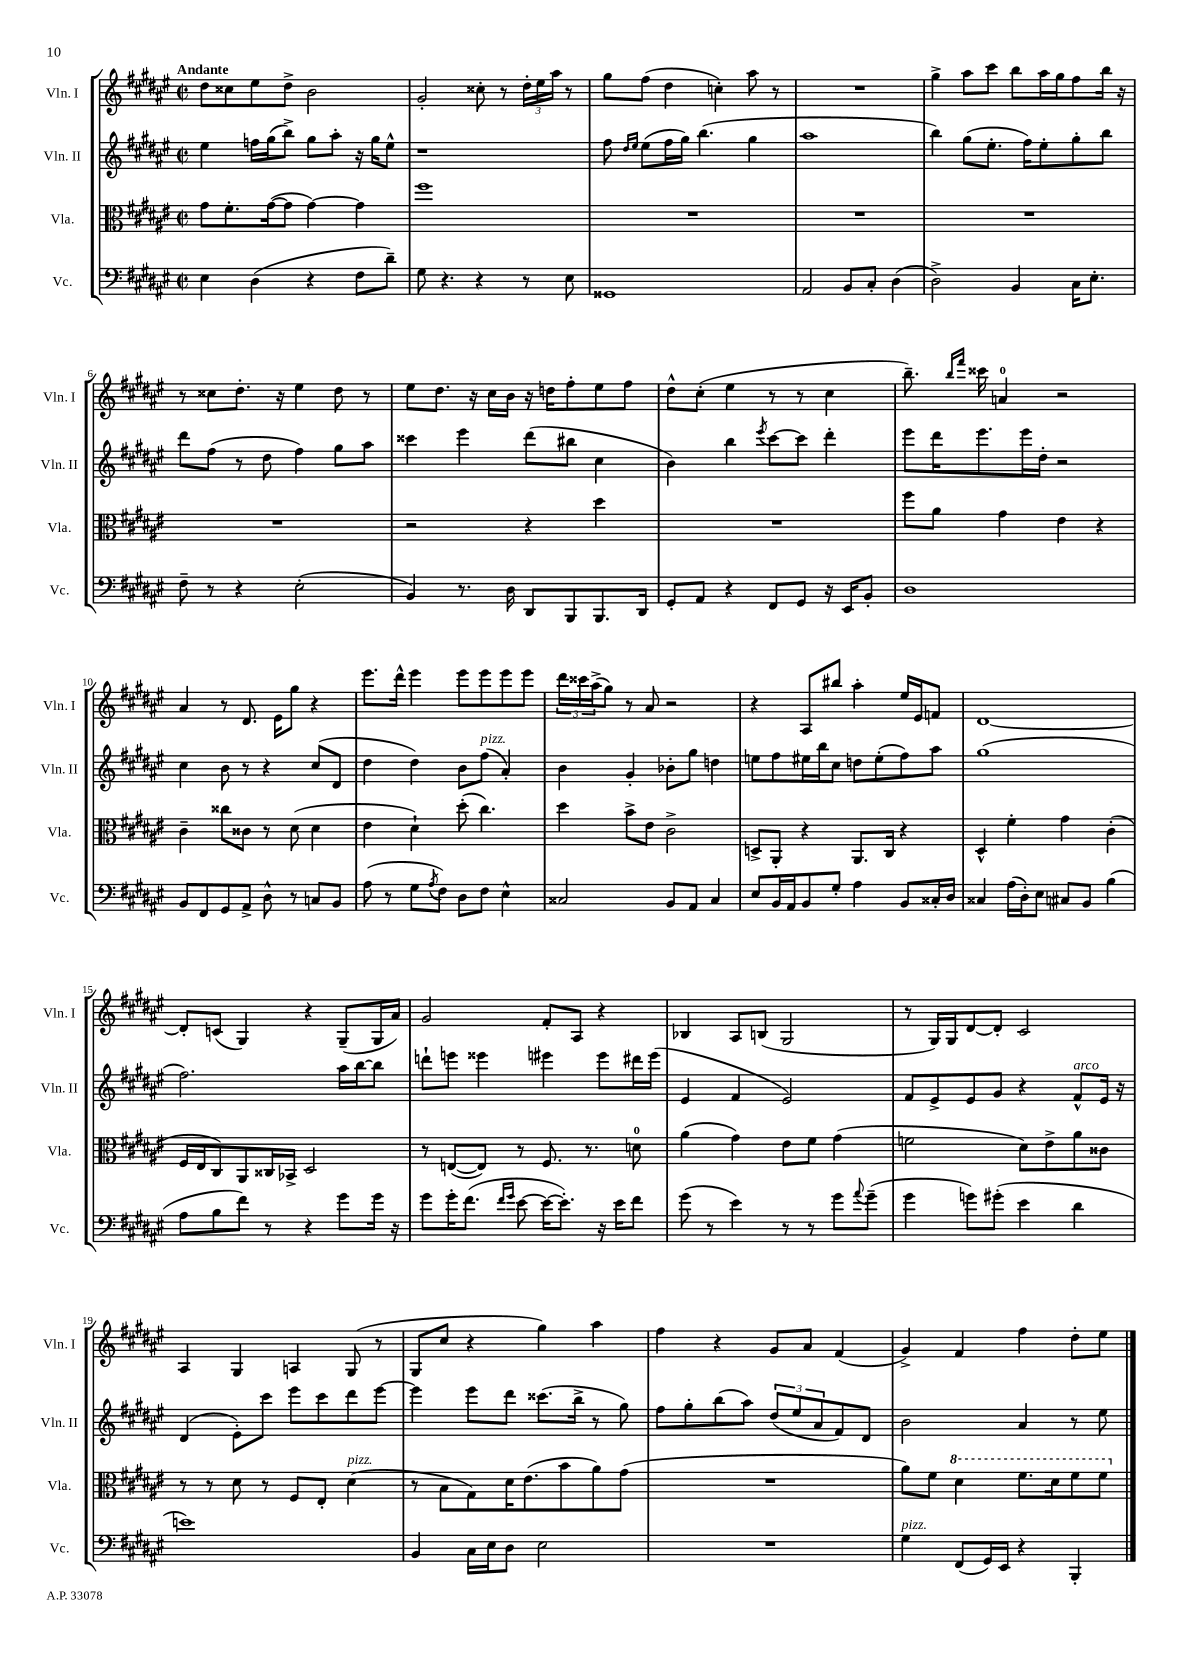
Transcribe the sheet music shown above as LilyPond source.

<<
\new StaffGroup <<
\new Staff = "s0" \with { instrumentName = "Vln. I" shortInstrumentName = "Vln. I" } {
    \clef treble \key fis \major \defaultTimeSignature \time 2/2 \tempo "Andante"
    dis''8 cisis''8 eis''8 dis''8-> b'2 |
    gis'2-. cisis''8-. r8 \tuplet 3/2 { dis''16-. eis''16 ais''16 } r8 |
    gis''8 fis''8( dis''4 c''4-.) ais''8 r8 |
    R1 |
    gis''4-> ais''8 cis'''8 b''8 ais''16 gis''16 fis''8 b''16 r16 |
    r8 cisis''8 dis''8.-. r16 eis''4 dis''8 r8 |
    eis''8 dis''8. r16 cis''16 b'16 r16 d''16 fis''8-. eis''8 fis''8 |
    dis''8-^ cis''8-.( eis''4 r8 r8 cis''4 |
    b''8.--) \grace { b''16 fis'''16 } cisis'''16 a'4-0 r2 |
    ais'4 r8 dis'8. eis'16 gis''8 r4 |
    eis'''8. dis'''16-^ eis'''4 eis'''8 eis'''8 eis'''8 eis'''8 |
    \tuplet 3/2 { dis'''16 cisis'''16 ais''16->( } gis''8) r8 ais'8 r2 |
    r4 ais8 bis''8 ais''4-. eis''16 eis'16 f'8 |
    dis'1~ |
    dis'8-. c'8( gis4) r4 gis8--( gis16 ais'16) |
    gis'2 fis'8-. ais8 r4 |
    bes4 ais8 b8( gis2 |
    r8 gis16) gis16 dis'8~ dis'8-. cis'2 |
    ais4 gis4 a4 gis8( r8 |
    gis8 cis''8 r4 gis''4) ais''4 |
    fis''4 r4 gis'8 ais'8 fis'4( |
    gis'4->) fis'4 fis''4 dis''8-. eis''8 \bar "|." |
}
\new Staff = "s1" \with { instrumentName = "Vln. II" shortInstrumentName = "Vln. II" } {
    \clef treble \key fis \major \defaultTimeSignature \time 2/2
    eis''4 f''16 gis''16( b''8->) gis''8 ais''8-. r16 gis''16 eis''8-^ |
    r1 |
    fis''8 \grace { dis''16 eis''16 } eis''8( fis''16 gis''16) b''4.( gis''4 |
    ais''1 |
    b''4) gis''8( eis''8.-. fis''16) eis''8-. gis''8-. b''8 |
    dis'''8 fis''8( r8 dis''8 fis''4) gis''8 ais''8 |
    cisis'''4 eis'''4 dis'''8( bis''8 cis''4 |
    b'4) b''4 \acciaccatura { eis'''8 } cis'''8~ cis'''8 dis'''4-. |
    eis'''8 dis'''16 eis'''8. eis'''16 dis''16-. r2 |
    cis''4 b'8 r8 r4 cis''8( dis'8 |
    dis''4 dis''4) b'8 fis''8^\markup { \italic "pizz." }( ais'4-.) |
    b'4 gis'4-. bes'8-. gis''8 d''4 |
    e''8 fis''8 eis''16 b''16 cis''8 d''8 eis''8-.( fis''8) ais''8 |
    gis''1( |
    fis''2.) ais''16 b''16~ b''8 |
    d'''8-! e'''8 eisis'''4 eis'''4 eis'''8 dis'''16 eis'''16( |
    eis'4 fis'4 eis'2) |
    fis'8 eis'8-> eis'8 gis'8 r4 fis'8-^^\markup { \italic "arco" } eis'16 r16 |
    dis'4( eis'8-.) cis'''8 eis'''8 cis'''8 dis'''8 eis'''8~ |
    eis'''4 eis'''8 dis'''8 cisis'''8.( b''16-> r8 gis''8) |
    fis''8 gis''8-. b''8( ais''8) \tuplet 3/2 { dis''8( eis''8 ais'8 } fis'8) dis'8 |
    b'2 ais'4 r8 eis''8 \bar "|." |
}
\new Staff = "s2" \with { instrumentName = "Vla." shortInstrumentName = "Vla." } {
    \clef alto \key fis \major \defaultTimeSignature \time 2/2
    gis'8 fis'8.-. gis'16~( gis'8 gis'4~) gis'4 |
    fis''1 |
    R1 |
    R1 |
    R1 |
    R1 |
    r2 r4 dis''4 |
    R1 |
    fis''8 ais'8 gis'4 eis'4 r4 |
    cis'4-- cisis''8 cisis'8 r8 dis'8( dis'4 |
    eis'4 dis'4-!) dis''8-.( cis''4.) |
    dis''4 b'8-> eis'8 cis'2-> |
    d8-> ais,8-. r4 ais,8. cis16 r4 |
    dis4-^ fis'4-. gis'4 cis'4-.( |
    fis16 eis16 cis8) ais,8 cisis16 bes,16-> dis2 |
    r8 e8~( e8) r8 fis8. r8. d'8-0 |
    ais'4( gis'4) eis'8 fis'8 gis'4( |
    f'2 dis'8) eis'8-> ais'8 cisis'8 |
    r8 r8 dis'8 r8 fis8 eis8-. dis'4^\markup { \italic "pizz." }( |
    r8 b8 gis8) dis'16 eis'8.( b'8 ais'8) gis'8( |
    R1 |
    ais'8) fis'8 \ottava #1 dis''4 fis''8. dis''16 fis''8 fis''8 \ottava #0 \bar "|." |
}
\new Staff = "s3" \with { instrumentName = "Vc." shortInstrumentName = "Vc." } {
    \clef bass \key fis \major \defaultTimeSignature \time 2/2
    eis4 dis4( r4 fis8 dis'8--) |
    gis8 r4. r4 r8 eis8 |
    gisis,1 |
    ais,2 b,8 cis8-. dis4( |
    dis2->) b,4 cis16 eis8.-. |
    fis8-- r8 r4 eis2-.( |
    b,4) r8. dis16 dis,8 b,,8 b,,8. dis,16 |
    gis,8-. ais,8 r4 fis,8 gis,8 r16 eis,16 b,8-. |
    dis1 |
    b,8 fis,8 gis,8 ais,8-> dis8-^ r8 c8 b,8 |
    ais8( r8 gis8 \acciaccatura { ais8 } fis8) dis8 fis8 eis4-^ |
    cisis2 b,8 ais,8 cisis4 |
    eis8 b,16 ais,16 b,8 gis8-. ais4 b,8 cisis16-. dis16 |
    cisis4 ais16( dis16-.) eis8 cis8 b,8 b4( |
    ais8 b8 fis'8) r8 r4 gis'8 gis'16 r16 |
    gis'8 gis'16-. fis'8.( \grace { fis'16 gis'16 } eis'8~ eis'16~ eis'8.-.) r16 eis'16 fis'8 |
    gis'8( r8 eis'4) r8 r8 gis'8 \appoggiatura { ais'8 } gis'8--( |
    gis'4 g'8) gis'8-.( eis'4 dis'4 |
    e'1) |
    b,4 cis16 eis16 dis8 eis2 |
    R1 |
    gis4^\markup { \italic "pizz." } fis,8( gis,16) eis,16 r4 b,,4-. \bar "|." |
}
>>
>>
